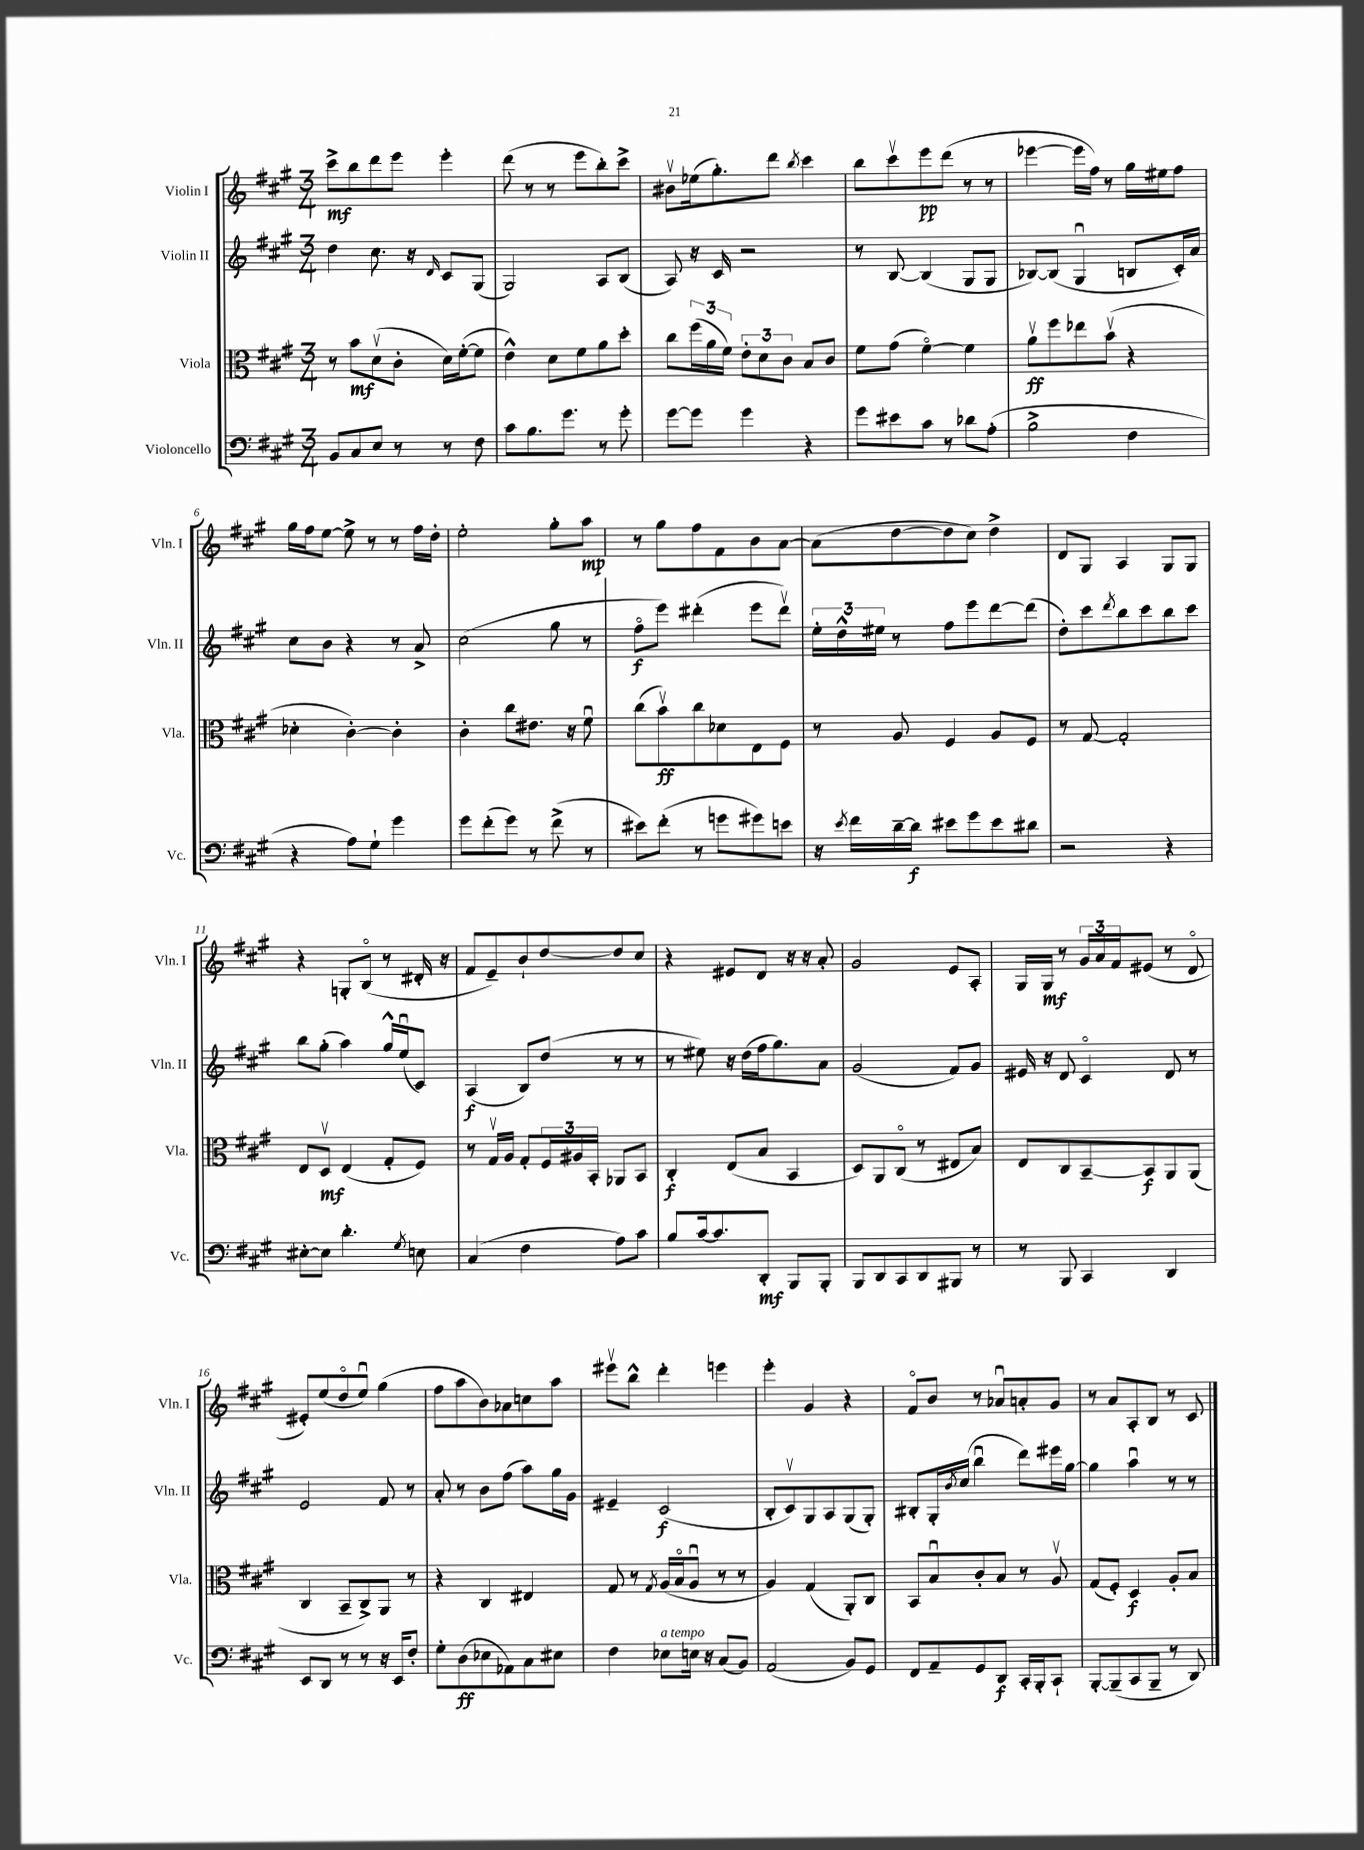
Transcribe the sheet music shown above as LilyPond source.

<<
\new StaffGroup <<
\new Staff = "s0" \with { instrumentName = "Violin I" shortInstrumentName = "Vln. I" } {
    \clef treble \key a \major \numericTimeSignature \time 3/4
    cis'''8->\mf b''8 d'''8 e'''8 e'''4-. |
    d'''8( r8 r8 e'''8 b''8-.) cis'''8-> |
    bis'8\upbow ees''16( gis''8.-.) d'''8 \acciaccatura { b''8 } cis'''4 |
    b''8 cis'''8\upbow e'''8\pp d'''8( r8 r8 |
    ees'''4~ ees'''16 fis''16) r8 gis''16 eis''16 fis''8 |
    gis''16 fis''16 e''8~ e''8-> r8 r8 fis''16 d''16-. |
    e''2-. gis''8-. a''8\mp |
    r8 gis''8 fis''8 fis'8 b'8 a'8~ |
    a'8( d''8~ d''8 cis''8) d''4-> |
    d'8 gis8 a4 gis8 gis8 |
    r4 g8-. b8\flageolet( r8 dis'16-. r16 |
    fis'8 e'8--) b'8-! d''8~ d''8 cis''8 |
    r4 eis'8 d'8 r16 r16 a'8-. |
    gis'2 e'8 a8-. |
    gis16 gis16\mf r8 \tuplet 3/2 { gis'16 a'16 fis'16 } eis'8( r8 d'8\flageolet |
    eis'8-.) e''8( d''8\flageolet e''8\downbow) gis''4( |
    fis''8 a''8 b'8) aes'8 c''8 a''8 |
    eis'''8\upbow b''8-^ d'''4-. e'''4 |
    e'''4-. gis'4 r4 |
    fis'8\flageolet b'8 r8 aes'8\downbow a'8-. gis'8 |
    r8 a'8 a8-. b8 r8 cis'8 \bar "|." |
}
\new Staff = "s1" \with { instrumentName = "Violin II" shortInstrumentName = "Vln. II" } {
    \clef treble \key a \major \numericTimeSignature \time 3/4
    d''4 cis''8. r16 \grace { d'16 } cis'8 gis8( |
    gis2) a8 b8( |
    a8) r16 cis'16 r2 |
    r8 b8~ b4( gis8 gis8 |
    bes8~) bes8( gis4\downbow b8 cis'16-.) a'16 |
    cis''8 b'8 r4 r8 a'8-> |
    cis''2( gis''8 r8 |
    fis''8\flageolet\f e'''8) dis'''4-.( e'''8 dis'''8\upbow) |
    \tuplet 3/2 { e''16-. d''16-^ eis''16 } r8 fis''8 e'''8 d'''8~ d'''8( |
    d''8-.) cis'''8 \acciaccatura { d'''8 } b''8 cis'''8 b''8 cis'''8 |
    b''8 gis''8-.( a''4) gis''16-^ e''16\downbow( cis'8) |
    a4\f( b8) d''8( r8 r8 |
    r8 eis''8) r16 d''16( fis''16 gis''8.) a'8 |
    gis'2( fis'8) gis'8 |
    eis'16 r16 d'8 cis'4\flageolet d'8 r8 |
    e'2 fis'8 r8 |
    a'8-. r8 b'8 fis''8( a''8) gis''16 gis'16 |
    eis'4-- cis'2\f( |
    b8-. cis'8\upbow) gis8 a8 gis8( gis8-.) |
    bis8-. gis16-. \acciaccatura { b'8 } cis''16( b''4\downbow d'''8) eis'''16 gis''16~ |
    gis''4 a''4\downbow r8 r8 \bar "|." |
}
\new Staff = "s2" \with { instrumentName = "Viola" shortInstrumentName = "Vla." } {
    \clef alto \key a \major \numericTimeSignature \time 3/4
    r8 b'8\mf d'8\upbow( cis'8-. d'16) fis'16~-.( fis'8 |
    e'4-^) d'8 fis'8 a'8 d''8-. |
    cis''8 \tuplet 3/2 { fis''16( a'16 fis'16) } \tuplet 3/2 { e'8-. d'8 cis'8 } b8 cis'8 |
    fis'8 gis'8( fis'4~\flageolet) fis'4 |
    a'8\upbow\ff fis''8 ees''8 b'8\upbow( r4 |
    des'4-. cis'4~-.) cis'4-. |
    cis'4-. cis''8 eis'8. r16 fis'8\downbow |
    cis''8( b'8\upbow\ff) cis''8 des'8 e8 fis8 |
    r8 a8 fis4 a8 fis8 |
    r8 gis8~ gis2-. |
    e8 d8\upbow\mf e4( gis8-. fis8) |
    r8 gis16\upbow a16 gis8-. \tuplet 3/2 { fis16 ais16 b,16-. } aes,8 b,8 |
    cis4-.\f e8( b8 b,4 |
    d8) a,8 cis8\flageolet( r8 eis8 b8) |
    e8 cis8 b,8~-- b,8\f a,8 a,8( |
    cis4 b,8-- cis8->) a,8 r8 |
    r4 cis4 eis4 |
    gis8 r8 \acciaccatura { gis8 } a16( b16\flageolet a8\downbow r8 r8 |
    a4) gis4( a,8-.) cis8 |
    b,8 b8\downbow cis'8-. b8 r8 a8\upbow |
    gis8( fis8-.) d4\f a8-. b8 \bar "|." |
}
\new Staff = "s3" \with { instrumentName = "Violoncello" shortInstrumentName = "Vc." } {
    \clef bass \key a \major \numericTimeSignature \time 3/4
    b,8 cis8 e8 r8 r8 fis8 |
    cis'8 b8. gis'8. r8 gis'8-. |
    gis'8~ gis'8 gis'4 r4 |
    gis'8 eis'8 cis'8 r8 des'8 a8-.( |
    b2-> fis4 |
    r4 a8) gis8-! gis'4 |
    gis'8 fis'8-.( gis'8) r8 fis'8->( r8 |
    eis'8) fis'8-.( r8 g'8 gis'8) e'8 |
    r16 \acciaccatura { e'8 } fis'16 d'16~-- d'16\f eis'8 gis'8 eis'8 dis'8 |
    r2 r4 |
    eis8~-. eis8 d'4.-. \acciaccatura { gis8 } e8 |
    cis4( fis4 a8) cis'8 |
    b8 cis'16~ cis'8. d,8-.\mf b,,8 b,,8-. |
    b,,8 d,8 cis,8 d,8 bis,,8 r8 |
    r8 b,,8 cis,4 d,4 |
    e,8 d,8 r8 r8 r16 e,16 fis8-. |
    gis8-. d8\ff( ees8 aes,8) cis8 eis8 |
    fis4 ees8^\markup { \italic "a tempo" } e16 r16 cis8( b,8) |
    a,2( b,8) gis,8 |
    fis,8 a,8-- gis,8 d,8\f cis,16-. b,,16-. cis,8-! |
    b,,8~-. b,,8--( cis,8 b,,8-- r8 d,8) \bar "|." |
}
>>
>>
